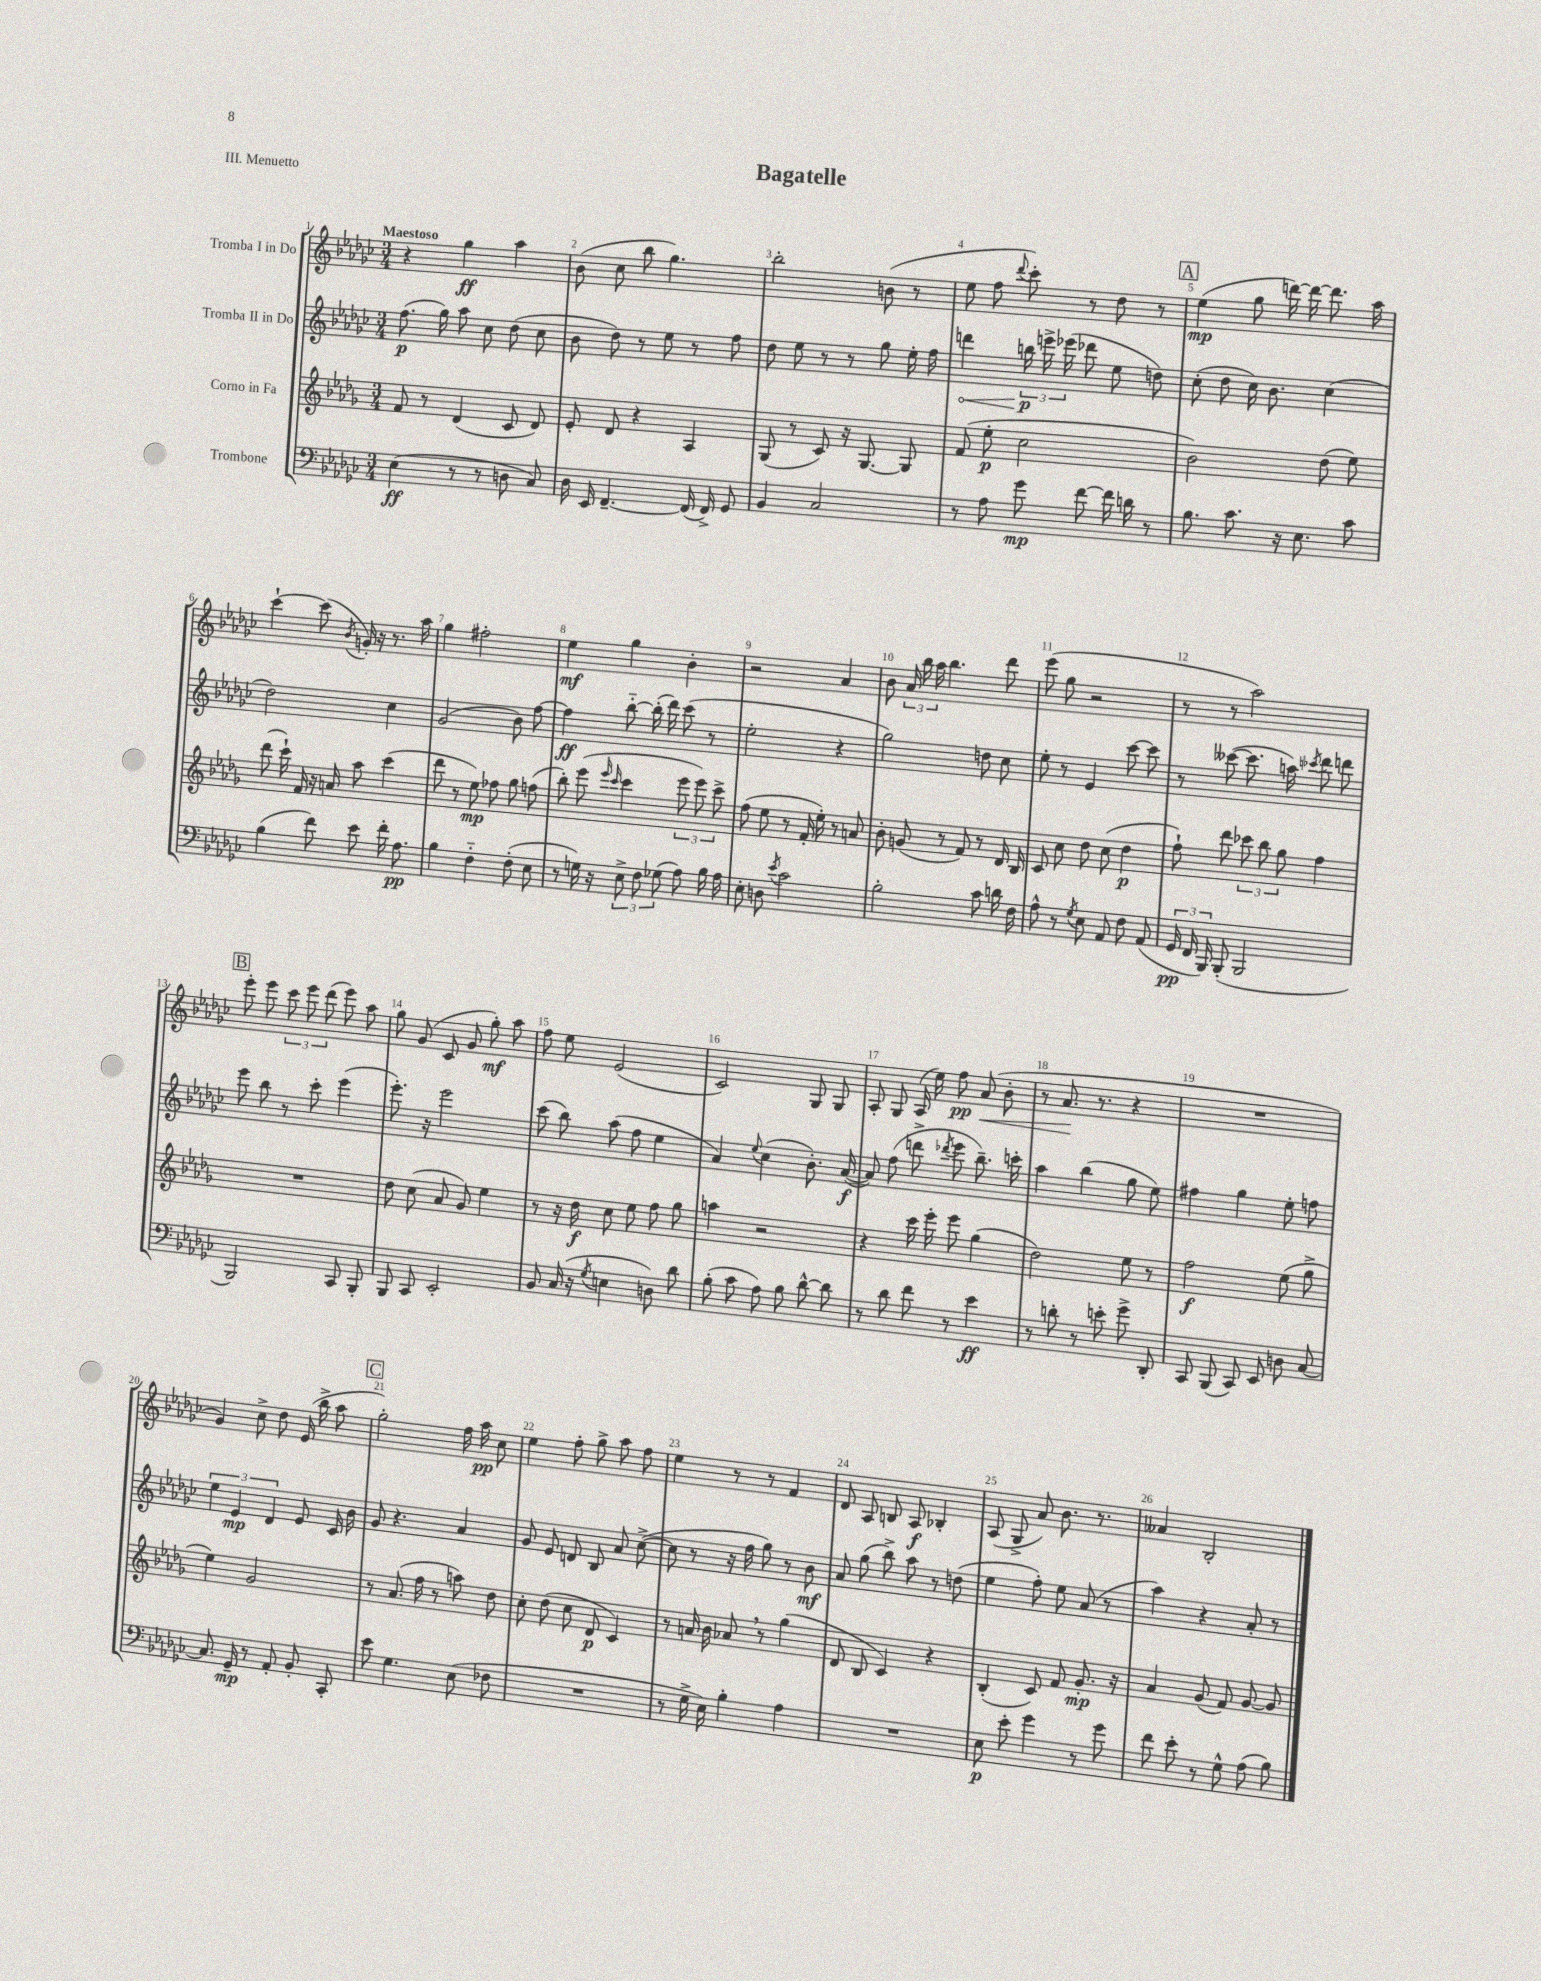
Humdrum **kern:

**kern	**kern	**kern	**kern
*staff4	*staff3	*staff2	*staff1
*clefF4	*clefG2	*clefG2	*clefG2
*k[b-e-a-d-g-c-]	*k[b-e-a-d-g-]	*k[b-e-a-d-g-c-]	*k[b-e-a-d-g-c-]
*M3/4	*M3/4	*M3/4	*M3/4
(4E-	8f	(8.ff	4r
.	8r	.	.
.	.	16gg-)	.
8r	(4d-	8aa-	4gg-
8r	.	8cc-	.
8D	8c	(8dd-	4aa-
8C-)	8d-)	8cc-	.
=	=	=	=
16D-	8e-'	8b-	(8b-
16EE-	.	.	.
[4.FF~	8d-	8dd-)	8cc-
.	4r	8r	8bb-
.	.	8ee-	4.gg-)
(16FF]	4A-	8r	.
16FF^)	.	.	.
8GG-	.	8ff	.
=	=	=	=
4BB-	(8G-	8dd-	2bb-'
.	8r	8ee-	.
2C-	8c)	8r	.
.	16r	8r	.
.	[8.G-	.	.
.	.	8gg-	(8b
.	8G-]	16ee-'	8r
.	.	16ff	.
=	=	=	=
8r	(8f	4ddd	8ee-
8A-	8ee-'	.	8ff
.	.	.	8qqddd-
8g-	2cc	24bb	8ccc-')
.	.	24eee^	.
.	.	(24eee-	.
[8f	.	8ddd-	8r
16f]	.	8ee-	8dd-
16d	.	.	.
8r	.	8dd)	8r
=	=	=	=
8.B-	2b-)	(8cc-'	(4ee-
.	.	8dd-	.
8.c-	.	.	.
.	.	16cc-)	8gg-
.	.	8.b-	.
16r	.	.	[16ddd)
8.E-	.	.	16ddd_
.	(8dd-	(4cc-	8.ddd]
8c-	8ee-)	.	.
.	.	.	16aa-
=	=	=	=
(4B-	(8ddd-	2dd-)	[4ccc-`
.	16ccc`)	.	.
.	16f	.	.
8f)	16r	.	(8ccc-]
.	16a	.	.
.	.	.	8qb-
8e-	8aa-	.	16g')
.	.	.	16r
16f'	(4ccc	4cc-	8.r
8.A-	.	.	.
.	.	.	16aa-
=	=	=	=
4B-	8ddd-	(2g-	4gg-
.	8r	.	.
4F'~	8ee-)	.	2ff#'
.	8ff-	.	.
(8F'	8gg-	8b-)	.
8E-	(8ff	[8ff	.
=	=	=	=
8r	8bb-')	4ff]	4ee-
16G)	(8eee-	.	.
16r	.	.	.
.	16qqeee-	.	.
.	16qqccc	.	.
12E-^	4ccc	[8bb-'~	4gg-
12F	.	.	.
.	.	(16bb-']	.
(12G-	.	.	.
.	.	16ddd-)	.
8A-)	12eee-	(8ccc-	4b-'
.	12eee-)	.	.
16B-	.	8r	.
.	12ccc^	.	.
16A-	.	.	.
=	=	=	=
8E-'	(8ff	2ee-'	2r
8D	8ee-	.	.
8qe-	.	.	.
2c-	8r	.	.
.	16f'	.	.
.	16ee-')	.	.
.	8r	4r	4a-
.	8a	.	.
=	=	=	=
2B-'	8b-'	2gg-)	8b-
.	(8g	.	24a-
.	.	.	24bb-
.	.	.	24aa-
.	8r	.	4.bb-
.	8f)	.	.
8c-	8r	8dd	.
16d	16d-	8cc-	8ddd-
16F	16B-	.	.
=	=	=	=
8A-^^	8c	8ee-'	(8eee-
8r	8cc	8r	8gg-
8qG-	.	.	.
8E-	8dd-	4e-	2r
8AA-	(8cc	.	.
8F	4dd-	[8ccc-	.
(8AA-	.	8ccc-]	.
=	=	=	=
24GG-	8ff`)	8r	8r
24FF	.	.	.
24BBB-)	.	.	.
(8BBB-'	8ddd-	([8ccc--	8r
2BBB-	12ccc-	8.ccc--]	2aa-)
.	12bb-	.	.
.	12gg-	.	.
.	.	16aa)	.
.	.	8qccc-	.
.	4ff	8ddd-	.
.	.	8ddd	.
=	=	=	=
2BBB-)	2.r	8eee-	8eee-'
.	.	8bb-	8eee-
.	.	8r	12ccc-
.	.	.	12eee-
.	.	8ccc-'	.
.	.	.	(12ddd-
8CC-	.	(4eee-	8eee-)
8BBB-'	.	.	8aa-
=	=	=	=
8BBB-	8dd-	8.eee-')	8gg-
8CC-	(8cc	.	(8g-
.	.	16r	.
2EE-'	8a-	2eee-	8c-
.	8g-)	.	8g-
.	4ee-	.	8gg-')
.	.	.	8aa-
=	=	=	=
8BB-	8r	(8ccc-	8ff
(16C-	16r	8bb-)	8ee-
16r	16dd-	.	.
8qG-	.	.	.
4E	8cc	(8aa-	(2e-
.	8ee-	8ff	.
8D)	8ff	4ee-	.
8d-	8gg-	.	.
=	=	=	=
(8B-'	4aa	4a-)	2c-)
8c-	.	.	.
.	.	8qqee-	.
8A-)	2r	(4cc-	.
8B-	.	.	.
[8d-^^	.	8.b-')	8G-
8d-]	.	.	8G-
.	.	([16a-	.
=	=	=	=
8r	4r	8a-])	8A-'
8d-	.	(8ff	8G-
8f	16ccc	8ddd^	(16A-
.	16eee-'	.	16ee-)
.	.	8qddd-	.
8r	8eee-	8eee-	8ff
4e-	(4gg-	8.bb-~)	(8a-
.	.	.	8b-'
.	.	16ccc'	.
=	=	=	=
8r	2dd-)	4aa-	8r
8d'	.	.	8.a-
8r	.	(4bb-	.
.	.	.	8.r
8e'	.	.	.
8g-^	8ee-	8gg-	4r
8DD-'	8r	8ee-)	.
=	=	=	=
8CC-	2ff	4ff#	2.r
(8BBB-	.	.	.
8CC-)	.	4gg-	.
8EE-	.	.	.
8D	(8ee-	8ee-'	.
[8C-	8gg-^	8ff	.
=	=	=	=
8.C-]	4ee-)	6ee-	4g-)
.	.	6e-	.
16GG-~	.	.	.
8r	2g-	.	8cc-^
.	.	6d-	.
8AA-'	.	.	8dd-
8BB-'	.	8e-	(16e-
.	.	.	16bb-^
8CC-'	.	16c-	8aa-
.	.	16b-	.
=	=	=	=
8e-	8r	8g-	2gg-')
4.G-	(8.a-	4.r	.
.	16ff	.	.
.	8r	.	.
(8E-	8aa)	4a-	16ff
.	.	.	16aa-
8F-	8dd-	.	8cc-
=	=	=	=
2.r	8cc'	8g-	4ee-
.	(8dd-	8e-	.
.	8cc	8d	8ff'
.	8d-	8B-	8gg-^
.	4c)	8a-	8aa-
.	.	([8cc-^	8ff
=	=	=	=
8r	8r	8cc-]	4ee-
16G-^	16a	8r	.
16E-)	16b-	.	.
4B-'	8a-	16r	8r
.	.	16ff	.
.	8r	8gg-)	8r
4A-	(4gg-	8r	4f
.	.	8b-	.
=	=	=	=
2.r	8d-	8a-	8d-
.	8B-	(8gg-	8A-
.	4c)	8bb-^)	8B
.	.	8aa-	8A-
.	4r	8r	4B-'
.	.	(8dd	.
=	=	=	=
8E-	(4B-'	4ee-	(8A-
8e-'	.	.	8G-^
4g-	8c)	8ff')	8a-)
.	8f	8ee-	8.b-
8r	8.g-'	(8a-	.
.	.	.	8.r
8g-	.	8r	.
.	16r	.	.
=	=	=	=
8f	4a-	4aa-)	4a--
8e-'	.	.	.
8r	(8g-	4r	2B-'
8G-^^	8f)	.	.
(8A-	[8g-	8a-'	.
8B-)	8g-]	8r	.
==	==	==	==
*-	*-	*-	*-
